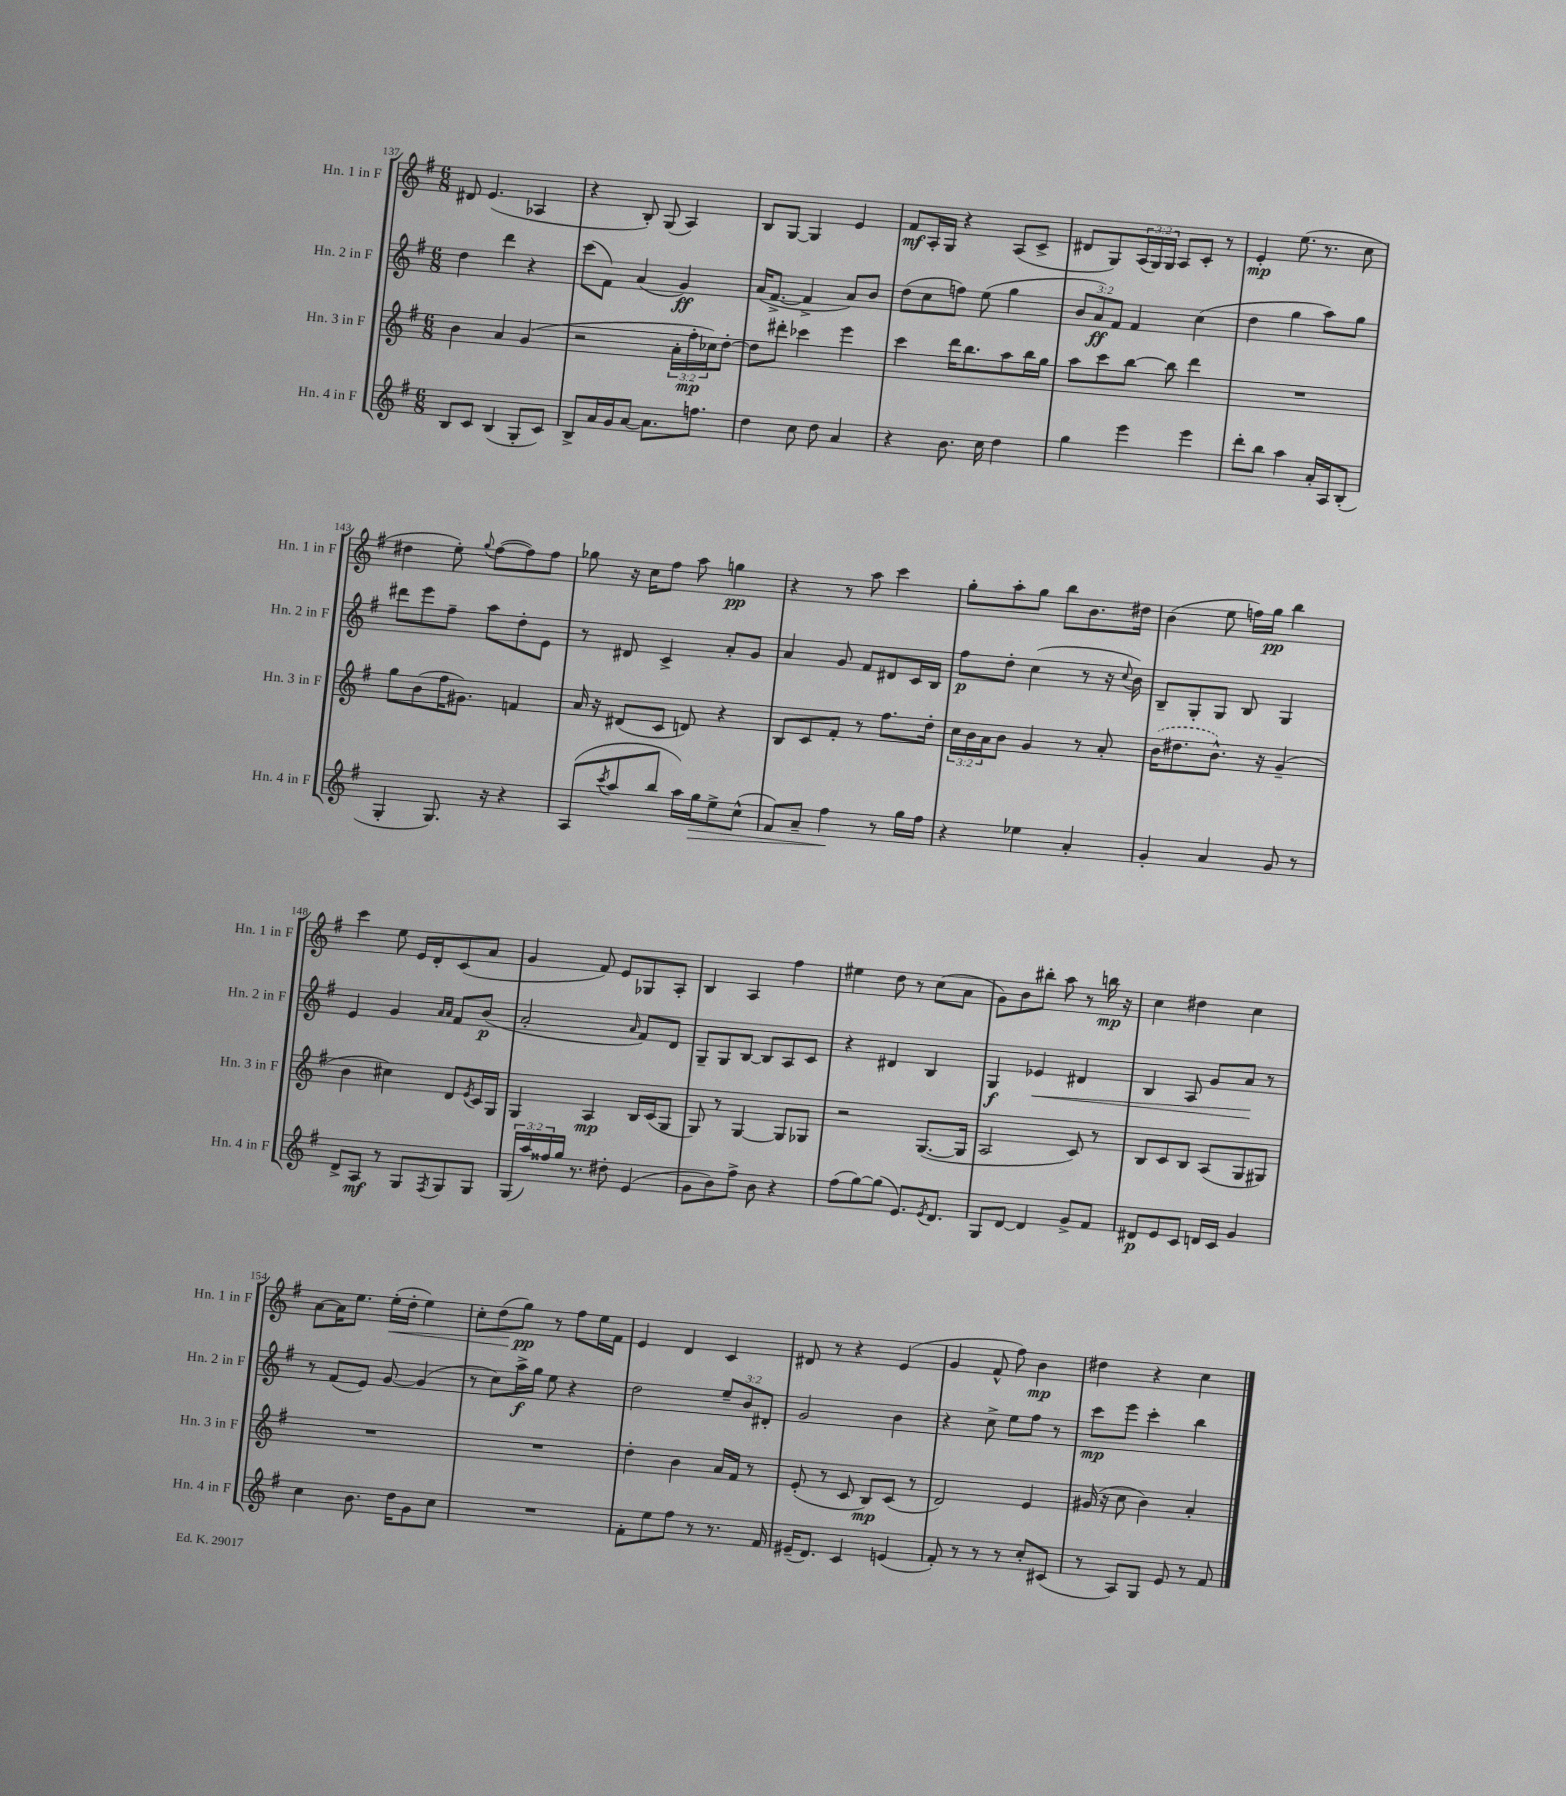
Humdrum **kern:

**kern	**kern	**kern	**kern
*staff4	*staff3	*staff2	*staff1
*clefG2	*clefG2	*clefG2	*clefG2
*k[f#]	*k[f#]	*k[f#]	*k[f#]
*M6/8	*M6/8	*M6/8	*M6/8
8B	4b	4dd	8d#
8c	.	.	(4.e
(4B	4a	4ddd	.
8G'	(4g	4r	4A-
8c)	.	.	.
=	=	=	=
8B^	2r	(8ccc	4r
16a	.	8f#)	.
16g	.	.	.
[8a	.	(4a	8B')
8.a]	.	.	(8G
.	24a'	4g)	4A)
.	24ff#'	.	.
8.ff	.	.	.
.	24cc-)	.	.
.	[8dd'	.	.
=	=	=	=
4dd	8dd]	(16a	8B
.	.	[8.f#^	.
.	8ddd#'	.	[8G
8cc	4ccc-	4f#^]	4G]
8dd	.	.	.
4a	4eee	8a)	4e
.	.	8b	.
=	=	=	=
4r	4ccc	(8dd	8f#
.	.	8cc	16A'
.	.	.	16G
8.b	16ddd	8ff)	4r
.	8.bb	.	.
.	.	(8ee	.
16cc	.	.	.
4dd	8aa	4gg	(8A
.	16bb	.	8c^
.	16gg	.	.
=	=	=	=
4gg	8aa	12b	8d#
.	.	12a)	.
.	8ccc	.	8G)
.	.	12f#	.
4eee	[8bb	4f#	(24A
.	.	.	24G)
.	.	.	24G
.	8bb]	.	8A
4eee	4ddd	(4cc	8c'
.	.	.	8r
=	=	=	=
8ddd'	2.r	4dd	4e'
8bb	.	.	.
4aa	.	4gg	(8.ee
.	.	.	8.r
16a'	.	8aa)	.
16A	.	.	.
(8B'	.	8gg	8cc
=	=	=	=
4G'	8gg	8ddd#	4dd#
.	(8b	8eee	.
8.G)	16ff#	8ff#~	8ee')
.	8.g#)	.	.
.	.	.	8qqgg
.	.	8aa	([8ff#
16r	.	.	.
4r	4f	8dd'	8ff#])
.	.	8e	8ff#
=	=	=	=
(8A	16a	8r	8gg-
.	16r	.	.
8qccc	.	.	.
8aa	(8d#	8d#	16r
.	.	.	16cc
8bb	8c	4c^	8ff#
16aa)	8d)	.	8aa
16gg	.	.	.
8ee^	4r	8a'	4gg
(8cc^^	.	8g	.
=	=	=	=
8f#)	8B	4a	4r
8a~	8c	.	.
4ff#	8f#'	8g	8r
.	8r	8f#	8aa
8r	8.ff#	8d#	4ccc
16gg	.	16c	.
16ff#	16dd'	16B	.
=	=	=	=
4r	24cc	8ff#	8gg'
.	24b	.	.
.	24a	.	.
.	8b	8dd'	8aa'
4ee-	4g	(4cc	8gg
.	.	.	8bb
4a'	8r	8r	8.b
.	8a'	16r	.
.	.	8qqcc	.
.	.	16b)	16dd#
=	=	=	=
4g'	(16b	8B~	(4b
.	8.dd#	.	.
.	.	8G'	.
4a	8.b^^)	8G	8ee
.	.	8B	16ff)
.	16r	.	16gg
8g	(4g~	4G	4bb
8r	.	.	.
=	=	=	=
8d^	4b	4e	4ccc
8A	.	.	.
8r	4cc#)	4g	8ee
8G	.	.	16e
.	.	.	16d'
.	.	16qqa	.
8qF#	.	16qqa	.
8G	8d	8f#	(8c
.	8qe	.	.
8G	16c	(8b	8a
.	16G	.	.
=	=	=	=
(24G	4G	2a'	4g
24aa)	.	.	.
24ff##	.	.	.
16gg	.	.	.
8.r	.	.	.
.	4A	.	8f#)
8dd#'	.	.	8e
.	.	16qqa	.
(4e	16B	8f#)	8G-
.	(16c	.	.
.	8G	8d	8A'
=	=	=	=
8g	8G)	8G~	4B
8b)	8r	8G	.
8ff#^	[4G	[8B	4A
8b	.	8B]	.
4r	8G]	8A	4ff#
.	8G-	8c	.
=	=	=	=
(8ff#	2r	4r	4ee#
[8gg)	.	.	.
(8gg]	.	4d#	8dd
8.e)	.	.	8r
.	([8.G	4B	(8cc
8qe	.	.	.
8.d	.	.	.
.	.	.	8a
.	16G]	.	.
=	=	=	=
8G	2A	4G	8g)
[8d	.	.	8b
4d]	.	4e-	8bb#'
.	.	.	8aa
8g^	8c)	4d#	8r
8f#	8r	.	16bb
.	.	.	16r
=	=	=	=
8d#	8B	4B	4cc
8e	8c	.	.
8c	8B	8A	4dd#
16d	(8A	8g	.
16c	.	.	.
4g	8G	8a	4cc
.	8G#)	8r	.
=	=	=	=
4cc	2.r	8r	[8a
.	.	(8f#	16a]
.	.	.	8.ee
8.b	.	8e)	.
.	.	[8g	(16ee'
16dd	.	.	16dd'
8g	.	(4g]	4ee)
8cc	.	.	.
=	=	=	=
2.r	2.r	8r	8cc'
.	.	8cc)	(8dd
.	.	16aa^	8gg)
.	.	16gg	.
.	.	8ee	8r
.	.	4r	8ff#
.	.	.	16ee
.	.	.	16f#
=	=	=	=
8f#'	4dd'	2dd	4e
8ee	.	.	.
8ff#	4b	.	4d
8r	.	.	.
8.r	16a	12ee~	4c
.	16f#	.	.
.	.	12b	.
.	8r	.	.
.	.	12d#'	.
16f#	.	.	.
=	=	=	=
(16e#~	(8e'	2g	8d#
8.d)	.	.	.
.	8r	.	8r
4c	8c	.	4r
.	8B)	.	.
(4e	(8c	4b	(4e
.	8r	.	.
=	=	=	=
8f#')	2d)	4r	4g
8r	.	.	.
8r	.	8cc^	8f#^^
8r	.	8ee	8ff#)
8cc'	4e	8ff#	4b
(8c#	.	8r	.
=	=	=	=
8r	(16g#	8ccc	4dd#
.	16r	.	.
8A)	8cc	8eee	.
8G	4b)	4ccc'	4r
8e	.	.	.
8r	4a'	4bb	4cc
8f#	.	.	.
==	==	==	==
*-	*-	*-	*-
